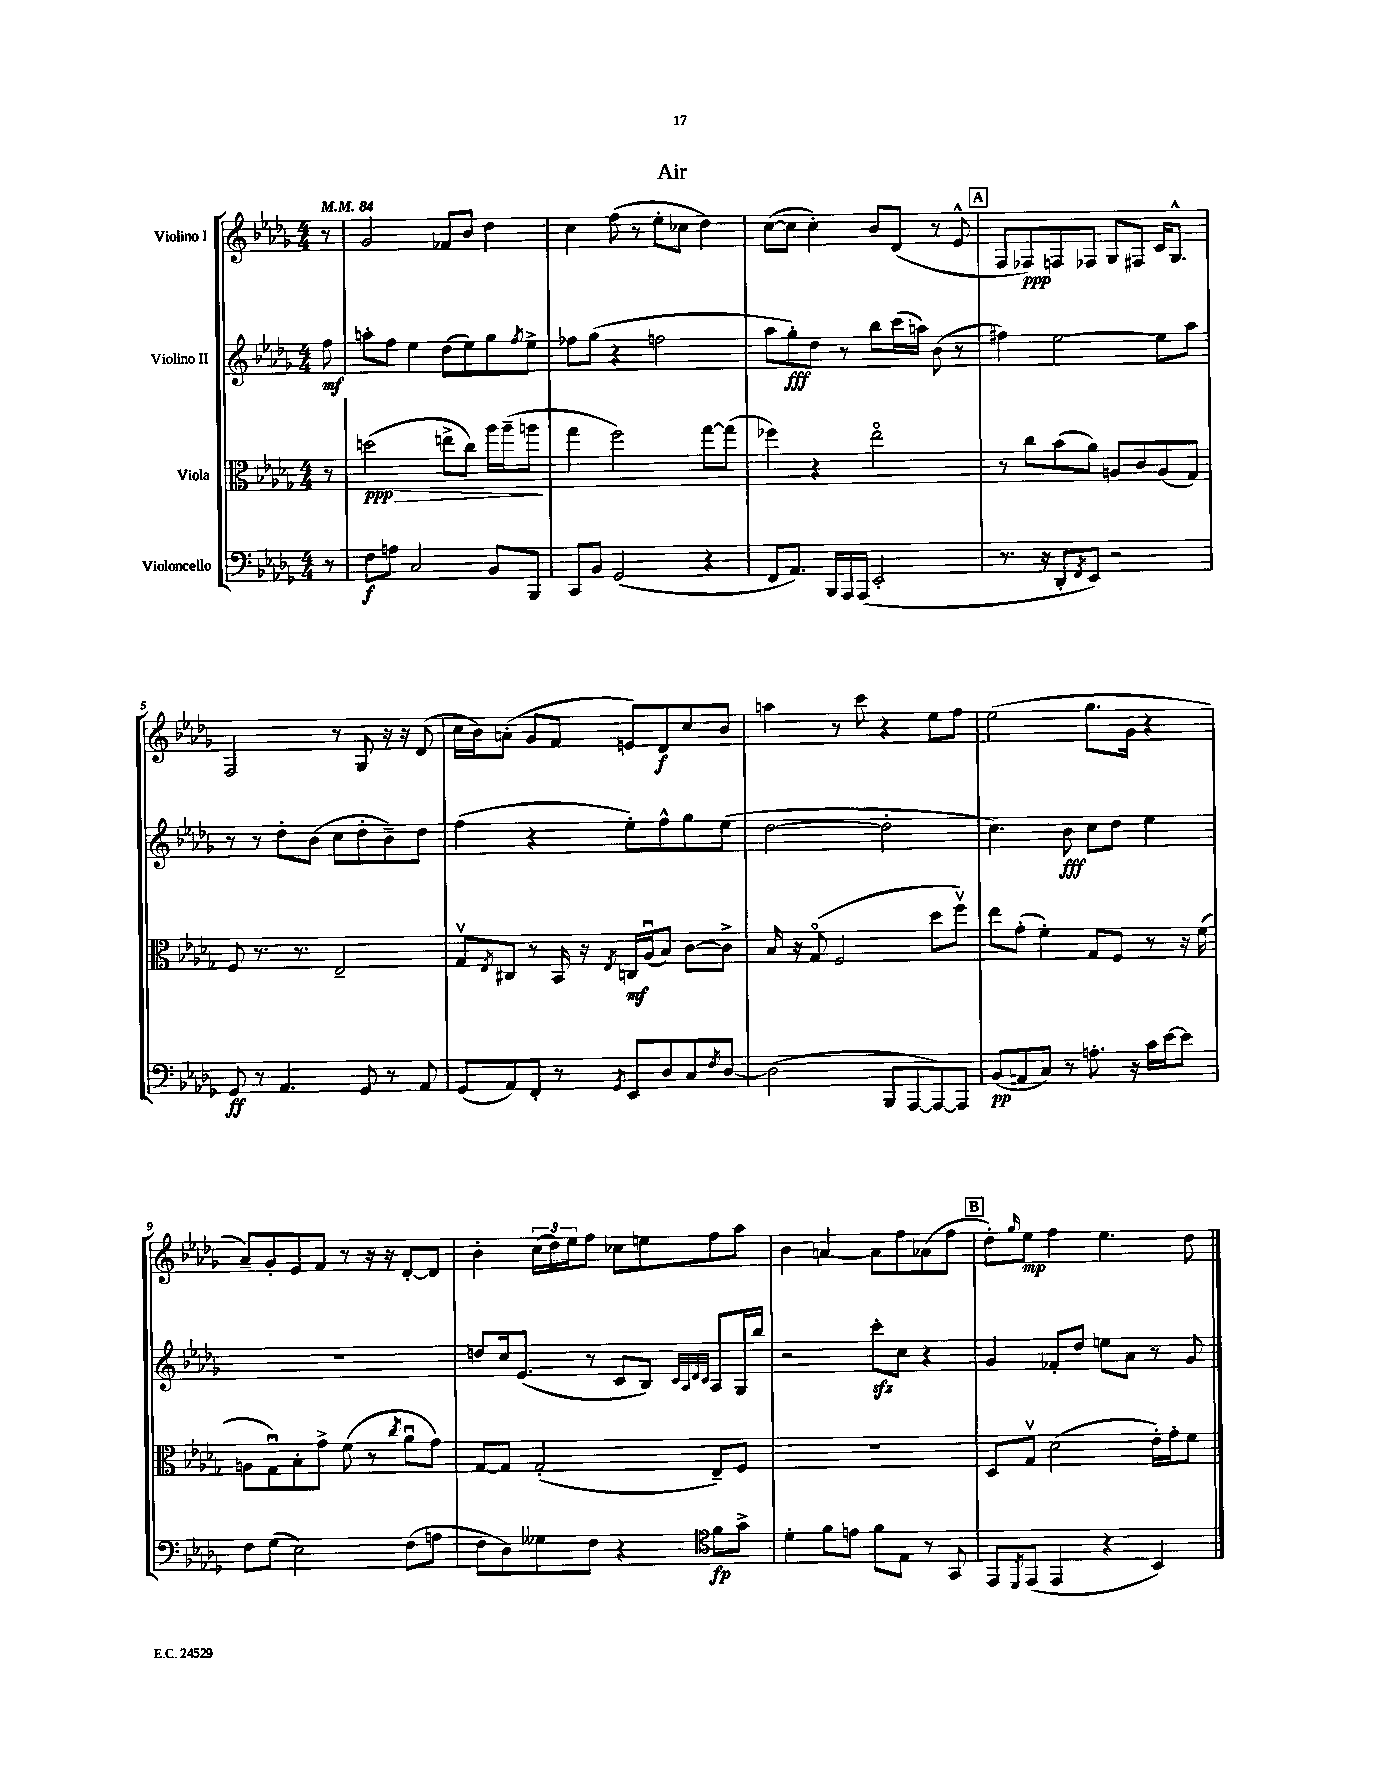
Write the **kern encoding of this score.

**kern	**kern	**kern	**kern
*staff4	*staff3	*staff2	*staff1
*clefF4	*clefC3	*clefG2	*clefG2
*k[b-e-a-d-g-]	*k[b-e-a-d-g-]	*k[b-e-a-d-g-]	*k[b-e-a-d-g-]
*M4/4	*M4/4	*M4/4	*M4/4
*MM84	*MM84	*MM84	*MM84
8r	8r	8ff	8r
=	=	=	=
8F	(2dd	8aa'	2g-
8A	.	8ff	.
2C	.	4ee-	.
.	8ee^	(8dd-	8f-
.	8cc)	8ee-)	8b-
8BB-	16aa-	8gg-	4dd-
.	(16aa-~	.	.
.	.	8qff	.
8BBB-	8aa	8ee-^	.
=	=	=	=
8CC	4gg-	8ff-	4cc
8BB-	.	(8gg-	.
(2GG-	2ff)	4r	(8ff
.	.	.	8r
.	.	2ff	8ee-'
.	.	.	8cc-
4r	[8gg-	.	4dd-)
.	(8gg-]	.	.
=	=	=	=
8FF	4ff-)	8aa-	([8cc
8.AA-)	.	8gg-')	8cc]
.	4r	8dd-	4cc')
16BBB-	.	.	.
16AAA-	.	8r	.
(16AAA-	.	.	.
2EE-'	2ee-o	8bb-	8b-
.	.	(16ccc	(8d-
.	.	16aa)	.
.	.	(8b-	8r
.	.	8r	8e-^^
=	=	=	=
8.r	8r	4ff#)	8F
.	8cc	.	8F-)
16r	.	.	.
8DD-'	(8b-	[2ee-	8F
8qFF	.	.	.
8EE-)	8a-)	.	8F-
2r	8A	.	8G-
.	8c	.	8F#
.	(8A	8ee-]	16c
.	.	.	8.G-^^
.	8G-)	8aa-	.
=	=	=	=
8GG-	8F	8r	2F
8r	8.r	8r	.
4.AA-	.	8dd-'	.
.	8.r	.	.
.	.	(8b-	.
.	2E-~	8cc	8r
8GG-	.	8dd-'	8G-
8r	.	8b-~)	16r
.	.	.	16r
8AA-	.	8dd-	(8d-
=	=	=	=
(8GG-	8G-v	(4ff	16cc
.	.	.	16b-)
.	8qE-	.	.
8AA-)	8C#	.	(8a'
8FF'	8r	4r	8g-
8r	16BB-	.	8f
.	16r	.	.
8qGG-	8qE-	.	.
8EE-	16C	8ee-')	8e)
.	(16A-u	.	.
8D-	8B-)	8ff^^	8d-
8C	[8c	8gg-	8cc
8qF	.	.	.
[8D-	8c^]	(8ee-	8b-
=	=	=	=
(2D-]	16B-	[2dd-	4aa
.	16r	.	.
.	(8G-o	.	.
.	2F	.	8r
.	.	.	8ccc
8BBB-	.	2dd-']	4r
[8AAA-	.	.	.
8AAA-_)	8dd-	.	8ee-
8AAA-]	8ffv)	.	8ff
=	=	=	=
(8BB-	8ee-	4.cc)	(2ee-
8AA	(8g-'	.	.
8C)	4f')	.	.
8r	.	8b-	.
8.A'	8G-	8cc	8.gg-
.	8F	8dd-	.
16r	.	.	16g-
16c	8r	4ee-	4r
[16e-	.	.	.
8e-]	16r	.	.
.	(16f	.	.
=	=	=	=
8F	8A	1r	8a-~)
(8G-	8G-u)	.	8g-'
2E-)	8B-'	.	8e-
.	8g-^	.	8f
.	(8f	.	8r
.	8r	.	16r
.	.	.	16r
.	8qcc	.	.
(8F	8a-u	.	[8d-'
8A	8g-)	.	8d-]
=	=	=	=
8F	[8G-	8dd	4b-'
8D-)	8G-]	16cc	.
.	.	(8.e-	.
8G--	(2G-'	.	(24cc
.	.	.	24dd-)
.	.	.	24ee-
8F	.	8r	8ff
4r	.	8c	8cc-
.	.	8B-)	8ee
*clefC4	*	*	*
.	.	32qqc	.
.	.	32qqA-	.
.	.	32qqd-	.
.	.	32qqc	.
8f	8E-~)	8A-	8ff
8g-^	8F	16G-	8aa-
.	.	16bb-	.
=	=	=	=
4d-'	1r	2r	4b-
8f	.	.	[4a
8e	.	.	.
8f	.	8ccc'	8a]
8E-	.	8cc	8ff
8r	.	4r	(8a-
8GG-	.	.	8ff
=	=	=	=
8EE-	8D-	4g-	8dd-')
8qDD-	.	.	16qqgg-
(8EE-	8G-v	.	8ee-
4EE-	(2d-	8f-'	4ff
.	.	8dd-	.
4r	.	8ee	4.ee-
.	.	8a-	.
4BB-)	16e-')	8r	.
.	16g-'	.	.
.	8f	8g-	8dd-
==	==	==	==
*-	*-	*-	*-
